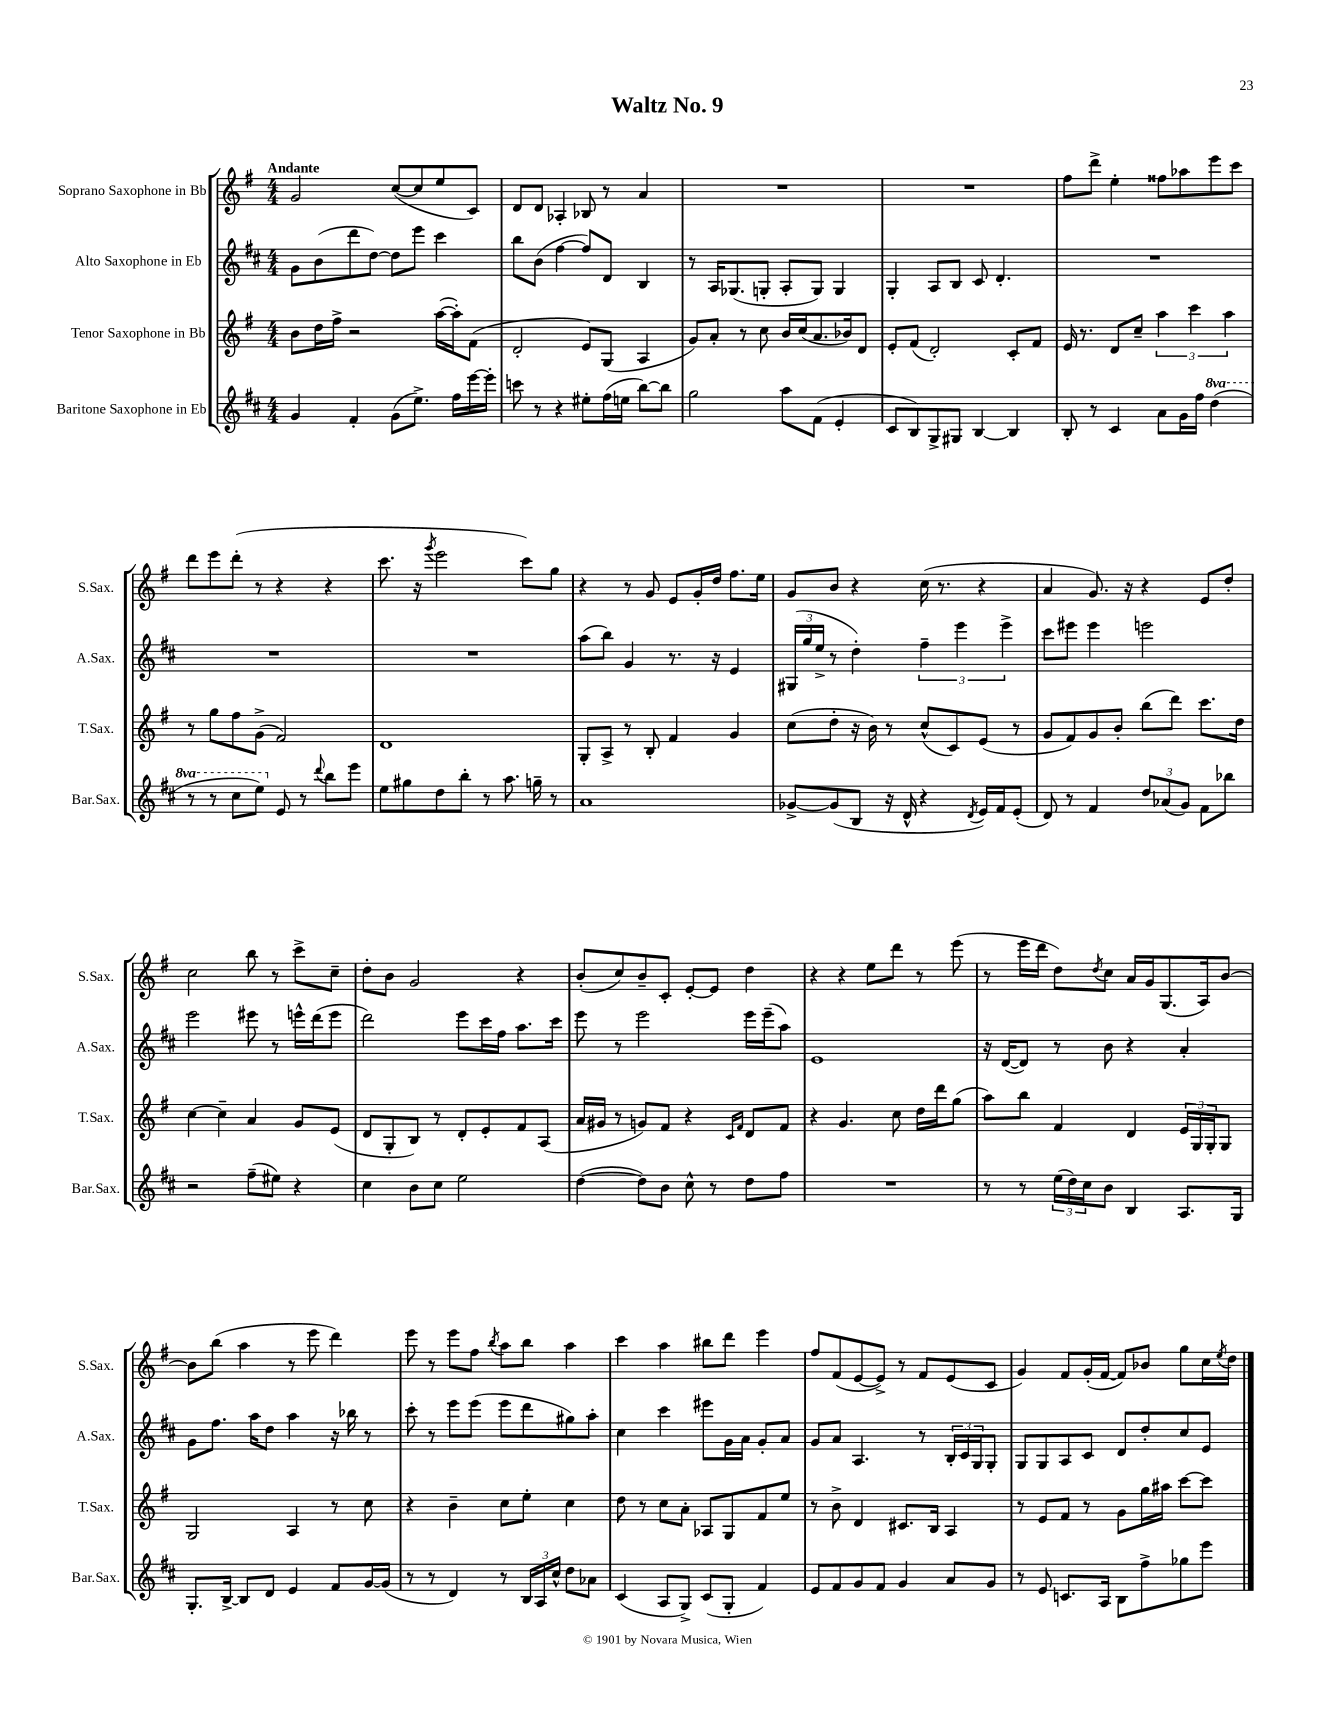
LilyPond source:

\header { title = "Waltz No. 9" }
<<
\new StaffGroup <<
\new Staff = "s0" \with { instrumentName = "Soprano Saxophone in Bb" shortInstrumentName = "S.Sax." } {
    \clef treble \key g \major \numericTimeSignature \time 4/4 \tempo "Andante"
    g'2 c''8~( c''8 e''8 c'8) |
    d'8 d'8 aes4-. bes8 r8 a'4 |
    R1 |
    R1 |
    fis''8 d'''8-> e''4-. fisis''8 aes''8 e'''8 c'''8 |
    d'''8 e'''8 d'''8-.( r8 r4 r4 |
    c'''8. r16 \acciaccatura { g'''8 } e'''2 c'''8) g''8 |
    r4 r8 g'8 e'8 g'16-. d''16 fis''8. e''16 |
    g'8 b'8 r4 c''16( r8. r4 |
    a'4 g'8.) r16 r4 e'8 d''8-. |
    c''2 b''8 r8 c'''8-> c''8-- |
    d''8-. b'8 g'2 r4 |
    b'8-.( c''8) b'8-- c'8-. e'8~-. e'8 d''4 |
    r4 r4 e''8 d'''8 r8 e'''8( |
    r8 e'''16 d'''16 d''8) \acciaccatura { d''8 } c''8 a'16 g'16 g8.( a16) b'8~ |
    b'8 b''8( a''4 r8 e'''8 d'''4) |
    e'''8 r8 e'''8 fis''8 \acciaccatura { b''8 } a''8 b''8 a''4 |
    c'''4 a''4 bis''8 d'''8 e'''4 |
    fis''8 fis'8( e'8~ e'8->) r8 fis'8 e'8( c'8 |
    g'4) fis'8 g'16-.( fis'16~ fis'8) bes'8 g''8 c''16 \acciaccatura { e''8 } d''16 \bar "|." |
}
\new Staff = "s1" \with { instrumentName = "Alto Saxophone in Eb" shortInstrumentName = "A.Sax." } {
    \clef treble \key d \major \numericTimeSignature \time 4/4
    g'8 b'8( d'''8 d''8~) d''8 e'''8 cis'''4 |
    b''8 b'8( fis''4~ fis''8) d'8 b4 |
    r8 a16 ges8.( g8-. a8-. g8) g4 |
    g4-. a8 b8 cis'8 d'4.-. |
    R1 |
    R1 |
    R1 |
    a''8( b''8) g'4 r8. r16 e'4 |
    \tuplet 3/2 { gis16( g''16 e''16-> } r8 d''4-.) \tuplet 3/2 { fis''4-- e'''4 e'''4-> } |
    cis'''8 eis'''8 eis'''4 e'''2 |
    e'''2 eis'''8 r8 e'''16-^ d'''16( e'''8 |
    d'''2) e'''8 cis'''16 fis''16 a''8. cis'''16 |
    e'''8 r8 e'''2 e'''16 e'''16--( a''8) |
    e'1 |
    r16 d'16~( d'8) r8 b'8 r4 a'4-. |
    g'8 fis''8. a''16 d''8 a''4 r16 bes''16 r8 |
    cis'''8-. r8 e'''8 e'''8( e'''8 d'''8 gis''8) a''8-. |
    cis''4 cis'''4 eis'''8 g'16 a'16 g'8-. a'8 |
    g'8 a'8 a4. r8 \tuplet 3/2 { b16-. cis'16 g16 } g8-. |
    g8 g8 a8 cis'8 d'8 d''8-. cis''8 e'8 \bar "|." |
}
\new Staff = "s2" \with { instrumentName = "Tenor Saxophone in Bb" shortInstrumentName = "T.Sax." } {
    \clef treble \key g \major \numericTimeSignature \time 4/4
    b'8 d''16 fis''16-> r2 a''16~( a''16-.) fis'8( |
    d'2-. e'8) g8( a4 |
    g'8) a'8-. r8 c''8 b'16 c''16( a'8. bes'16) d'8 |
    e'8-. fis'8( d'2-.) c'8-. fis'8 |
    e'16 r8. d'8 c''8-- \tuplet 3/2 { a''4 c'''4 a''4 } |
    r8 g''8 fis''8 g'8->( fis'2) |
    d'1 |
    g8-. a8-> r8 b8-. fis'4 g'4 |
    c''8( d''8-. r16 b'16) r8 c''8-^( c'8) e'8( r8 |
    g'8 fis'8) g'8 b'8-. b''8( d'''8) c'''8. d''16 |
    c''4~ c''4-- a'4 g'8 e'8( |
    d'8 g8-. b8) r8 d'8-. e'8-. fis'8 a8( |
    a'16 gis'16 r8 g'8) fis'8 r4 \grace { c'16 fis'16 } d'8 fis'8 |
    r4 g'4. c''8 d''16 d'''16 g''8( |
    a''8) b''8 fis'4 d'4 \tuplet 3/2 { e'16 g16 g16-. } g8 |
    g2 a4 r8 c''8 |
    r4 b'4-- c''8 e''8-. c''4 |
    d''8 r8 c''8 a'8-. aes8 g8 fis'8 e''8 |
    r8 b'8-> d'4 cis'8. b16 a4 |
    r8 e'8 fis'8 r8 g'8 g''16 ais''16 c'''8~ c'''8 \bar "|." |
}
\new Staff = "s3" \with { instrumentName = "Baritone Saxophone in Eb" shortInstrumentName = "Bar.Sax." } {
    \clef treble \key d \major \numericTimeSignature \time 4/4 \set Staff.ottavationMarkups = #ottavation-simple-ordinals
    g'4 fis'4-. g'8( e''8.->) fis''16 e'''16~ e'''16-. |
    c'''8 r8 r4 eis''8-. fis''16( e''16 b''8~) b''8 |
    g''2 a''8 fis'8( e'4-. |
    cis'8 b8) g8-> gis8 b4~ b4 |
    b8-. r8 cis'4 a'8 g'16 fis''16 \ottava #1 d'''4( |
    r8 r8 cis'''8 e'''8) \ottava #0 e'8 r8 \appoggiatura { d'''8 } b''8 e'''8 |
    e''8 gis''8 d''8 b''8-. r8 a''8. g''16-- r8 |
    a'1 |
    ges'8~-> ges'8( b8 r16 d'16-^ r4 \acciaccatura { d'8 } e'16) fis'16 e'8-.( |
    d'8) r8 fis'4 \tuplet 3/2 { d''8 aes'8( g'8) } fis'8 bes''8 |
    r2 fis''8--( eis''8) r4 |
    cis''4 b'8 cis''8 e''2 |
    d''4~( d''8) b'8 cis''8-^ r8 d''8 fis''8 |
    R1 |
    r8 r8 \tuplet 3/2 { e''16( d''16) cis''16 } b'8 b4 a8. g16 |
    g8.-. b16~-> b8 d'8 e'4 fis'8 g'16~ g'16( |
    r8 r8 d'4) r8 \tuplet 3/2 { b16 a16 cis''16-^ } d''8 aes'8 |
    cis'4( a8 g8->) cis'8( g8-. fis'4) |
    e'8 fis'8 g'8 fis'8 g'4 a'8 g'8 |
    r8 e'8 c'8. a16 b8 fis''8-> ges''8 e'''8 \bar "|." |
}
>>
>>
\layout { \context { \Score \remove "Bar_number_engraver" } }
